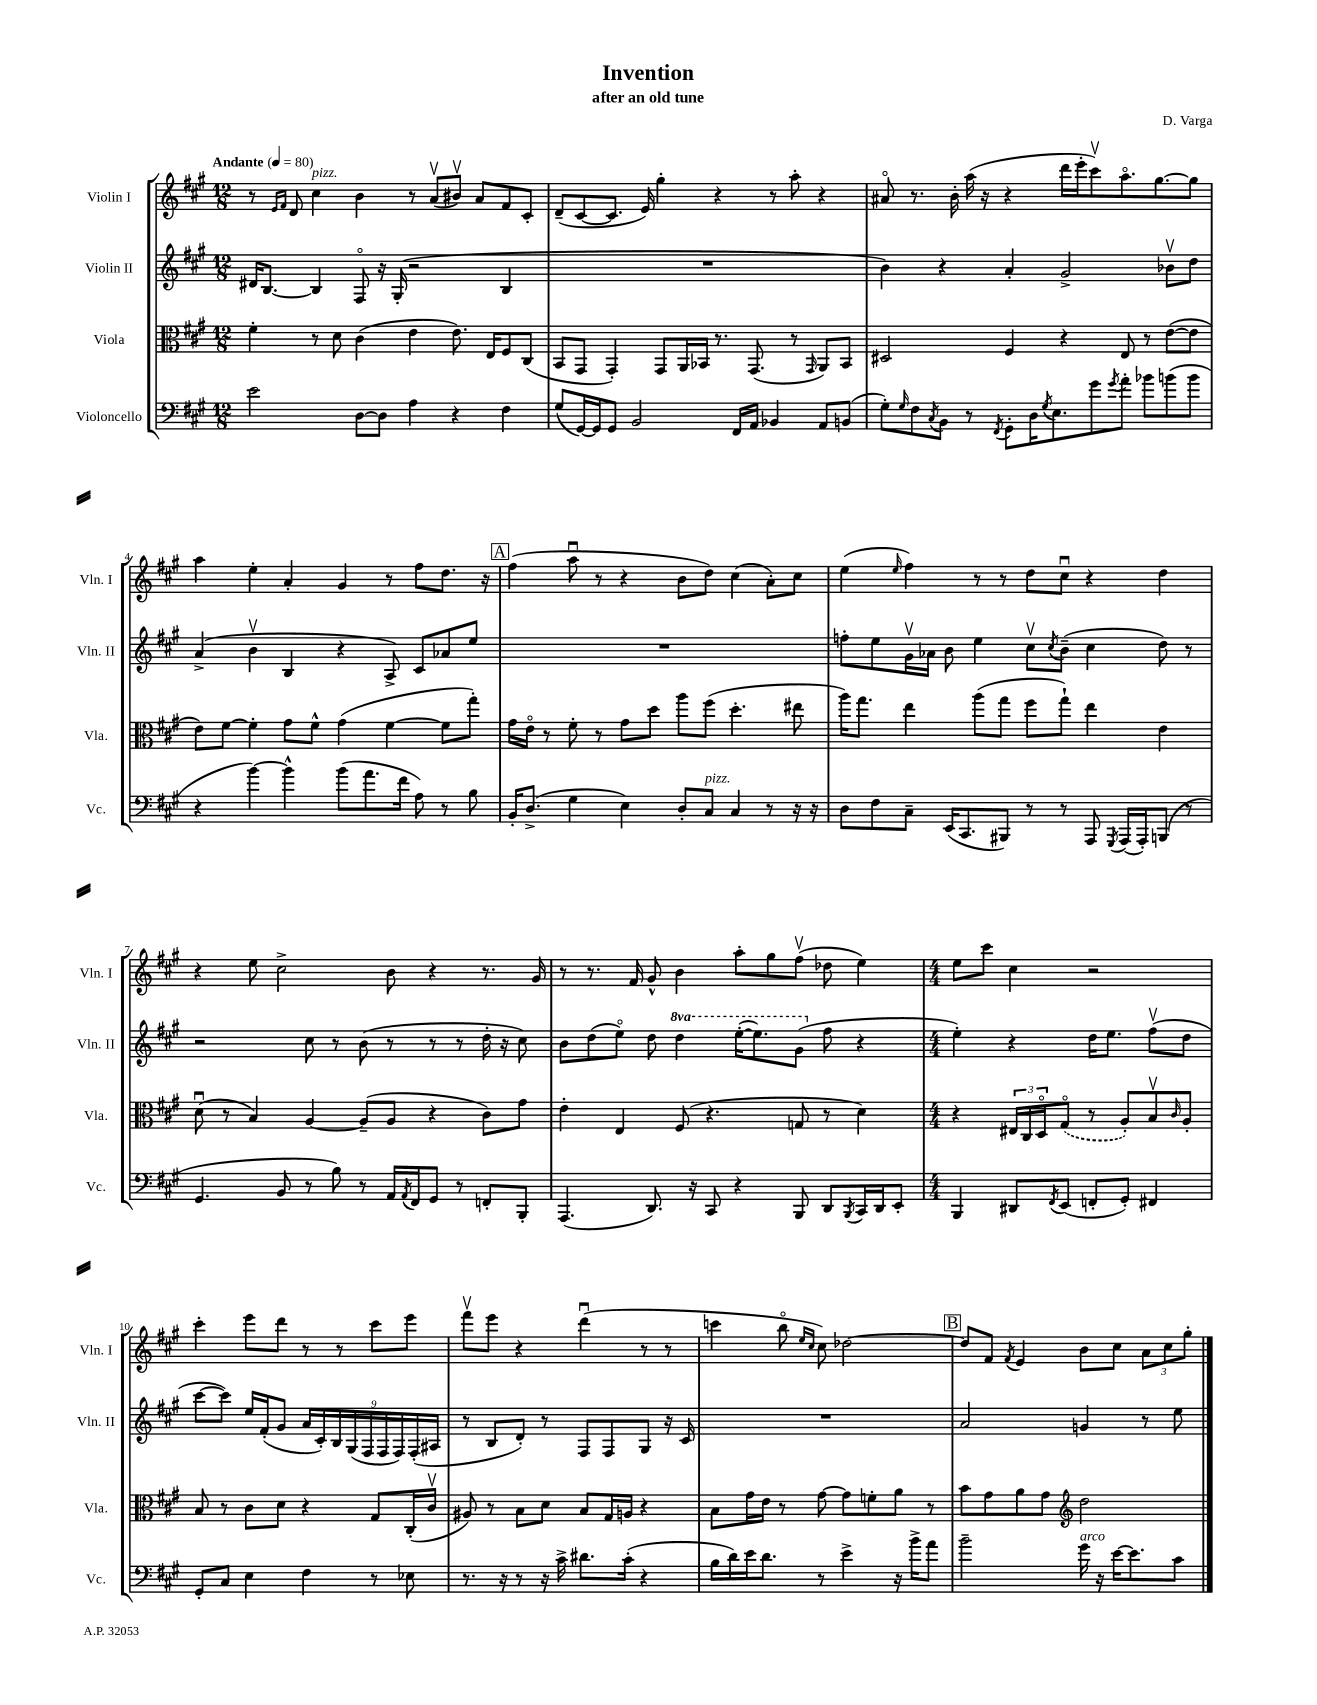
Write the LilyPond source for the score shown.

\header { title = "Invention" composer = "D. Varga" subtitle = "after an old tune" }
<<
\new StaffGroup <<
\new Staff = "s0" \with { instrumentName = "Violin I" shortInstrumentName = "Vln. I" } {
    \clef treble \key a \major \numericTimeSignature \time 12/8 \tempo "Andante" 4 = 80
    r8 \grace { e'16 fis'16 } d'8 cis''4^\markup { \italic "pizz." } b'4 r8 a'8\upbow( bis'8\upbow) a'8 fis'8 cis'8-. |
    d'8--( cis'8~ cis'8. e'16) gis''4-. r4 r8 a''8-. r4 |
    ais'8\flageolet r8. b'16-. a''16( r16 r4 d'''16 e'''16-. cis'''8\upbow) a''8.\flageolet gis''8.~ gis''8 |
    a''4 e''4-. a'4-. gis'4 r8 fis''8 d''8. r16 |
    \mark \markup { \box "A" } fis''4( a''8\downbow r8 r4 b'8 d''8) cis''4( a'8-.) cis''8 |
    e''4( \grace { e''16 } fis''4) r8 r8 d''8 cis''8\downbow r4 d''4 |
    r4 e''8 cis''2-> b'8 r4 r8. gis'16 |
    r8 r8. fis'16 gis'8-^ b'4 a''8-. gis''8 fis''8\upbow( des''8 e''4) |
    \numericTimeSignature \time 4/4 e''8 cis'''8 cis''4 r2 |
    cis'''4-. e'''8 d'''8 r8 r8 cis'''8 e'''8 |
    fis'''8\upbow e'''8 r4 d'''4\downbow( r8 r8 |
    c'''4 b''8\flageolet \grace { e''16 cis''16 } cis''8) des''2~ |
    \mark \markup { \box "B" } des''8 fis'8 \acciaccatura { fis'8 } e'4 b'8 cis''8 \tuplet 3/2 { a'8 cis''8 gis''8-. } \bar "|." |
}
\new Staff = "s1" \with { instrumentName = "Violin II" shortInstrumentName = "Vln. II" } {
    \clef treble \key a \major \numericTimeSignature \time 12/8 \set Staff.ottavationMarkups = #ottavation-simple-ordinals
    dis'16 b8.~ b4 fis8\flageolet r16 gis16-.( r2 b4 |
    R1. |
    b'4) r4 a'4-. gis'2-> bes'8\upbow d''8 |
    a'4->( b'4\upbow b4 r4 a8->) cis'8 aes'8 e''8 |
    \mark \markup { \box "A" } R1. |
    f''8-. e''8 gis'16\upbow aes'16 b'8 e''4 cis''8\upbow \acciaccatura { cis''8 } b'8--( cis''4 d''8) r8 |
    r2 cis''8 r8 b'8( r8 r8 r8 d''16-. r16 cis''8) |
    b'8 d''8( e''8\flageolet) d''8 \ottava #1 d'''4 e'''16~-.( e'''8.) gis''8( \ottava #0 fis''8 r4 |
    \numericTimeSignature \time 4/4 e''4-.) r4 d''16 e''8. fis''8\upbow( d''8 |
    cis'''8~ cis'''8) e''16 fis'16-.( gis'8 \tuplet 9/8 { a'16 cis'16-.) b16 gis16( fis16 fis16 fis16) fis16-.( ais16 } |
    r8 b8 d'8-.) r8 fis8 fis8 gis8 r16 cis'16 |
    R1 |
    \mark \markup { \box "B" } a'2 g'4 r8 e''8 \bar "|." |
}
\new Staff = "s2" \with { instrumentName = "Viola" shortInstrumentName = "Vla." } {
    \clef alto \key a \major \numericTimeSignature \time 12/8
    fis'4-. r8 d'8 cis'4( e'4 e'8.) e16 fis8 cis8( |
    b,8 gis,8 gis,4-.) gis,8 a,16 bes,16 r8. gis,8.( r8 \grace { gis,16 } a,8) bes,8 |
    dis2 fis4 r4 e8 r8 e'8~( e'8 |
    e'8) fis'8~ fis'4-. gis'8 fis'8-^ gis'4( fis'4~ fis'8 gis''8-.) |
    \mark \markup { \box "A" } gis'16 e'16\flageolet r8 fis'8-. r8 gis'8 d''8 a''8 fis''8( d''4.-. eis''8 |
    a''16) gis''8. e''4 a''8( gis''8 fis''8 gis''8-!) e''4 e'4 |
    d'8\downbow( r8 b4) a4~ a8--( a8 r4 cis'8) gis'8 |
    e'4-. e4 fis8( r4. g8 r8 d'4) |
    \numericTimeSignature \time 4/4 r4 \tuplet 3/2 { eis16 cis16 d16\flageolet } \once \slurDashed gis8\flageolet( r8 a8-.) b8\upbow \grace { cis'16 } a8-. |
    b8 r8 cis'8 d'8 r4 gis8 cis16-.( cis'16\upbow |
    ais8) r8 b8 d'8 b8 gis16 a16 r4 |
    b8 gis'16 e'16 r8 gis'8~ gis'8 f'8-. a'8 r8 |
    \mark \markup { \box "B" } b'8 gis'8 a'8 gis'8 \clef treble d''2 \bar "|." |
}
\new Staff = "s3" \with { instrumentName = "Violoncello" shortInstrumentName = "Vc." } {
    \clef bass \key a \major \numericTimeSignature \time 12/8
    e'2 d8~ d8 a4 r4 fis4 |
    gis8( gis,16~) gis,16 gis,8 b,2 fis,16 a,16 bes,4 a,8 b,8( |
    gis8-.) \grace { gis16 } fis8 \acciaccatura { cis8 } b,8 r8 \acciaccatura { fis,8 } gis,8-. d16 \acciaccatura { gis8 } e8. gis'8 \acciaccatura { gis'8 } a'8-. bes'8 b'8( b'8 |
    r4 b'4~) b'4-^ b'8( a'8. fis'16 a8) r8 b8 |
    \mark \markup { \box "A" } b,16-. d8.->( gis4 e4) d8-. cis8^\markup { \italic "pizz." } cis4 r8 r16 r16 |
    d8 fis8 cis8-- e,16( cis,8. bis,,8) r8 r8 a,,8 \acciaccatura { gis,,8 } a,,16( a,,16-.) b,,8( r8 |
    gis,4. b,8 r8 b8) r8 a,16 \acciaccatura { a,8 } fis,16 gis,8 r8 f,8-. b,,8-. |
    a,,4.( d,8.) r16 cis,8 r4 b,,8 d,8 \acciaccatura { b,,8 } cis,16 d,16 e,8-. |
    \numericTimeSignature \time 4/4 b,,4 dis,8 \acciaccatura { fis,8 } e,8( f,8-. gis,8-.) fis,4 |
    gis,8-. cis8 e4 fis4 r8 ees8 |
    r8. r16 r8 r16 cis'16-> dis'8. cis'16-.( r4 |
    b16 d'16) e'16 d'8. r8 e'4-> r16 b'16-> a'8 |
    \mark \markup { \box "B" } b'2-- gis'16^\markup { \italic "arco" } r16 e'16~ e'8. cis'8 \bar "|." |
}
>>
>>
